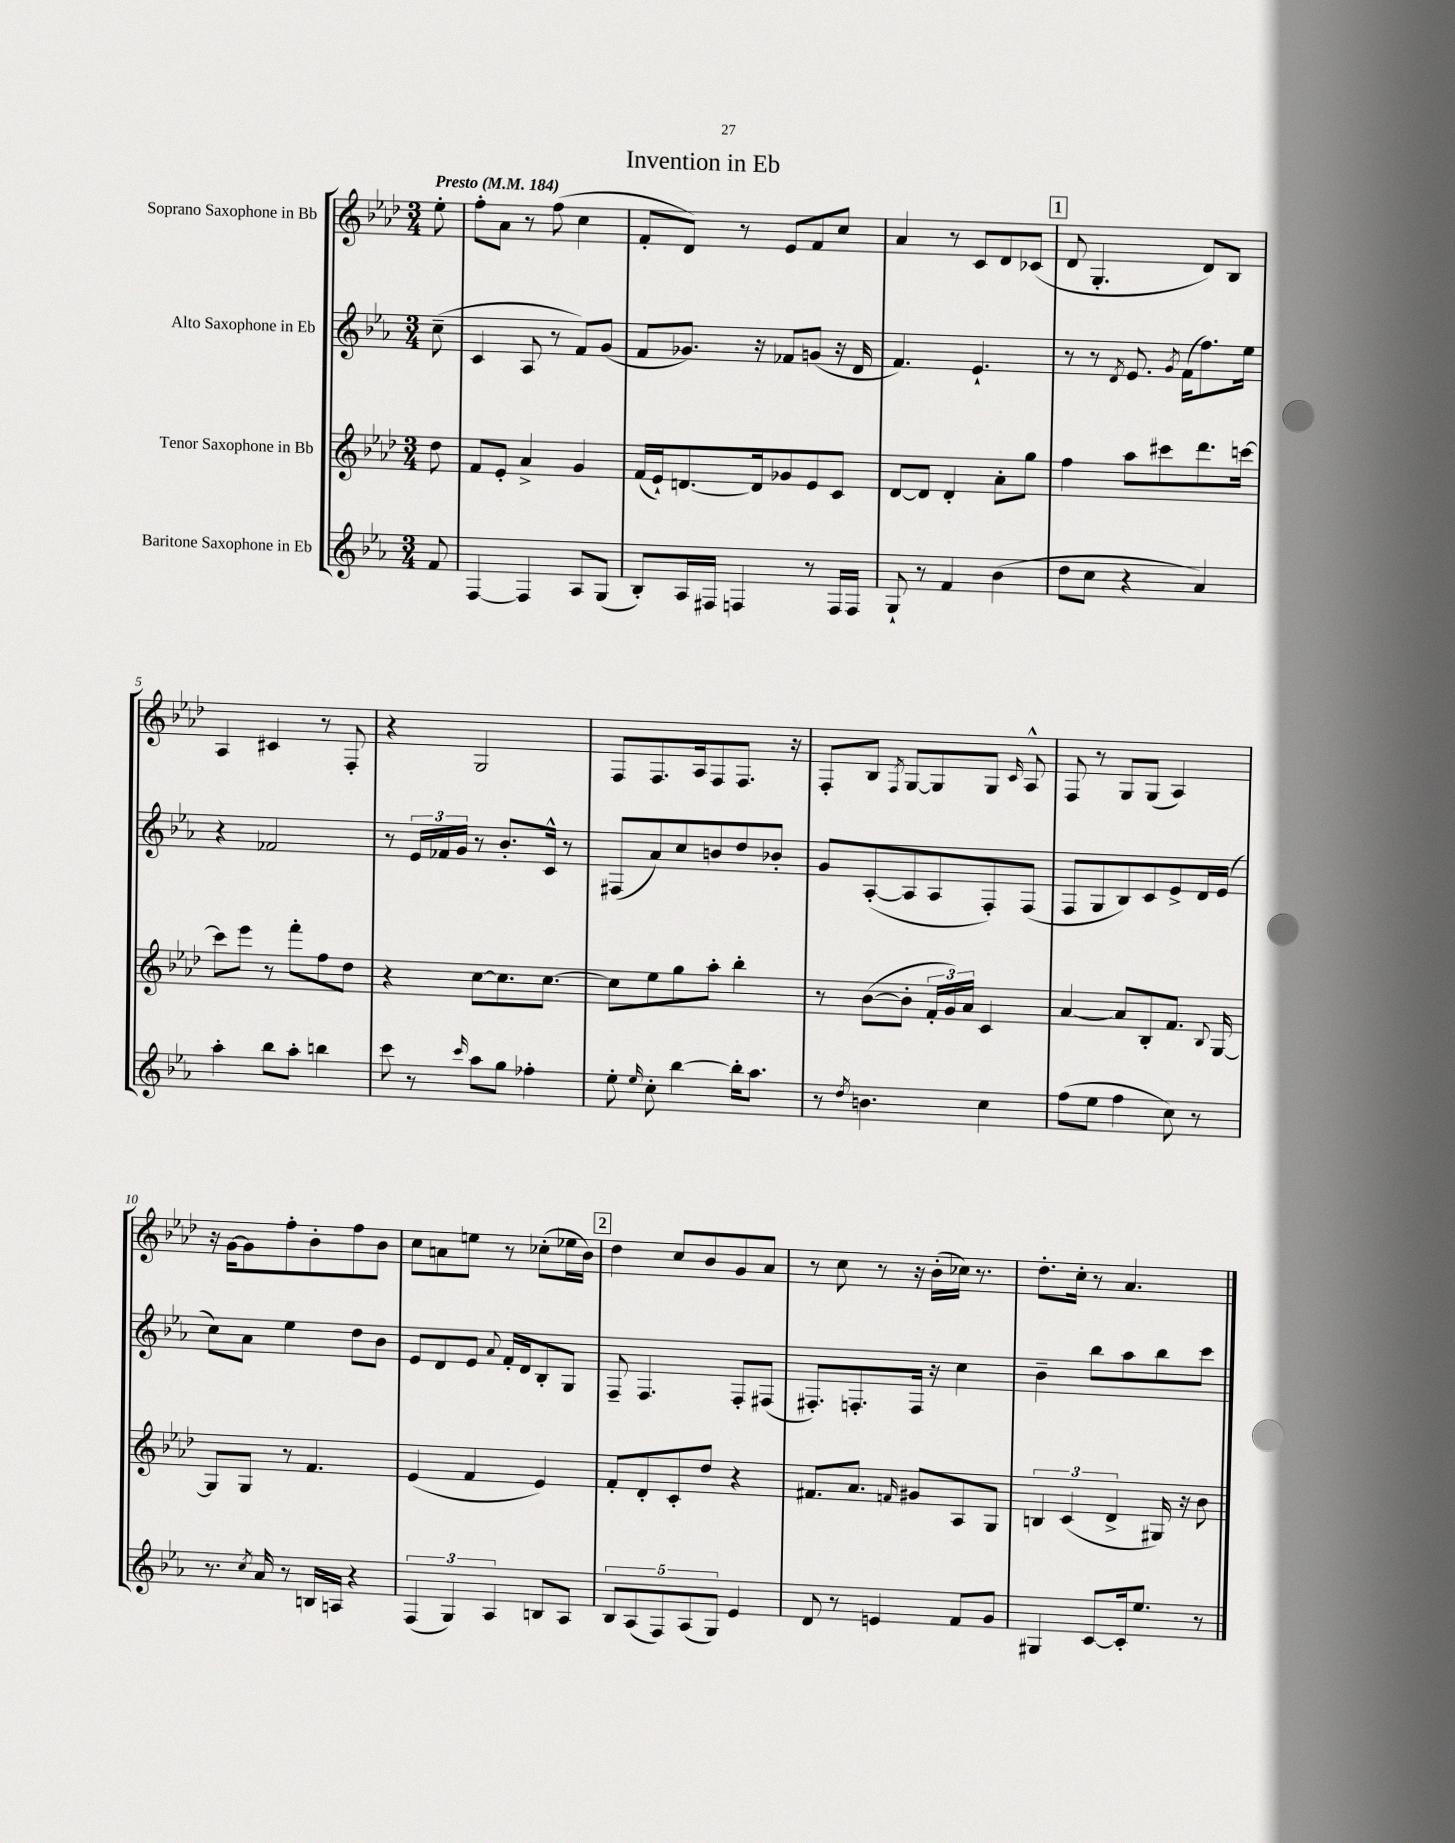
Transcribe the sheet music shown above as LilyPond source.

\header { title = "Invention in Eb" }
<<
\new StaffGroup <<
\new Staff = "s0" \with { instrumentName = "Soprano Saxophone in Bb" } {
    \clef treble \key aes \major \numericTimeSignature \time 3/4 \partial 8 \tempo "Presto" 4 = 184
    \autoBeamOff ees''8-. |
    f''8[-. aes'8] r8 f''8( c''4 |
    f'8[-. des'8]) r8 ees'8[ f'8 c''8] |
    aes'4 r8 c'8[ des'8 ces'8]( |
    \mark \markup { \box "1" } des'8 g4.-. des'8[) bes8] |
    aes4 cis'4 r8 f8-. |
    r4 g2 |
    f8[ f8. aes16 f8 f8.] r16 |
    f8[-. bes8] \acciaccatura { f8 } g8[~ g8 g8] \grace { c'16 } aes8-^ |
    f8 r8 g8[ g8]( aes4) |
    r16 g'16[~ g'8 f''8-. bes'8-. f''8 bes'8] |
    c''8[ a'8 e''8] r8 ces''8[-.( ees''16 bes'16]) |
    \mark \markup { \box "2" } des''4 c''8[ bes'8 g'8 aes'8] |
    r8 c''8 r8 r16 bes'16[-.( ces''16]) r8. |
    des''8.[-. c''16]-. r8 aes'4. \bar "|." |
}
\new Staff = "s1" \with { instrumentName = "Alto Saxophone in Eb" } {
    \clef treble \key ees \major \numericTimeSignature \time 3/4 \partial 8
    \autoBeamOff c''8--( |
    c'4 aes8 r8 f'8[) g'8]( |
    f'8[ ges'8.]) r16 fes'8[ g'8]( r16 d'16 |
    f'4.) ees'4.-! |
    \mark \markup { \box "1" } r8 r8 \acciaccatura { d'8 } ees'8. \acciaccatura { g'8 } f'16[( f''8.) ees''16] |
    r4 fes'2 |
    r8 \tuplet 3/2 { ees'16[ fes'16 g'16] } r8 bes'8.[-. c'16]-^ r8 |
    fis8[( aes'8) c''8 b'8 d''8 bes'8]-. |
    g'8[ aes8~-.( aes8 aes8 f8-.) f8]( |
    f8[ g8 bes8) c'8 ees'8-> d'16 ees'16]( |
    c''8[) aes'8] ees''4 d''8[ bes'8] |
    ees'8[ d'8 ees'8] \appoggiatura { aes'8 } f'16[-. d'16 bes8-. g8] |
    \mark \markup { \box "2" } f8-- f4. f8[-. fis8]( |
    fis8.[-.) f8.-. f16] r16 c''4 |
    bes'4-- bes''8[ aes''8 bes''8 c'''8] \bar "|." |
}
\new Staff = "s2" \with { instrumentName = "Tenor Saxophone in Bb" } {
    \clef treble \key aes \major \numericTimeSignature \time 3/4 \partial 8
    \autoBeamOff des''8 |
    f'8[ ees'8]-. aes'4-> g'4 |
    f'16[( ees'16-!) d'8.~ d'16 ges'8 ees'8 c'8] |
    des'8[~ des'8] des'4-. aes'8[-. g''8] |
    \mark \markup { \box "1" } f''4 aes''8[ cis'''8 des'''8. c'''16]~ |
    c'''8[ ees'''8] r8 f'''8[-. f''8 des''8] |
    r4 c''8[~ c''8. c''8.]~ |
    c''8[ ees''8 g''8 aes''8]-. bes''4-. |
    r8 bes'8[~( bes'8]-. \tuplet 3/2 { f'16[-. g'16) aes'16] } c'4 |
    aes'4~ aes'8[ bes8-. f'8.] \appoggiatura { bes8 } g16~ |
    g8[ g8] r8 f'4. |
    ees'4( f'4 ees'4) |
    \mark \markup { \box "2" } f'8[-. des'8-. c'8-. des''8] r4 |
    fis'8.[ aes'8.] \grace { f'16 } gis'8[ aes8 g8] |
    \tuplet 3/2 { b4 c'4( des'4-> } gis16) r16 bes'8 \bar "|." |
}
\new Staff = "s3" \with { instrumentName = "Baritone Saxophone in Eb" } {
    \clef treble \key ees \major \numericTimeSignature \time 3/4 \partial 8
    \autoBeamOff f'8 |
    f4~ f4 aes8[ g8]( |
    bes8[-.) aes16 fis16] f4 r8 f16[ f16] |
    g8-! r8 f'4 bes'4( |
    \mark \markup { \box "1" } d''8[ c''8] r4 aes'4) |
    aes''4-. bes''8[ aes''8]-. b''4 |
    c'''8 r8 \grace { c'''16 } aes''8[ g''8] fes''4-. |
    ees''8-. \grace { ees''16 } c''8-. bes''4~ bes''16[-. aes''8.] |
    r8 \acciaccatura { d''8 } b'4. c''4 |
    f''8[( ees''8] f''4 c''8) r8 |
    r8. \acciaccatura { c''8 } aes'16 r8 b16[ a16] r4 |
    \tuplet 3/2 { f4( g4) aes4 } b8[ aes8] |
    \mark \markup { \box "2" } \tuplet 5/4 { bes8[ aes8( f8) aes8( g8]) } ees'4 |
    d'8 r8 e'4 f'8[ g'8] |
    gis4 c'8[~ c'16-. ees''8.] r8 \bar "|." |
}
>>
>>
